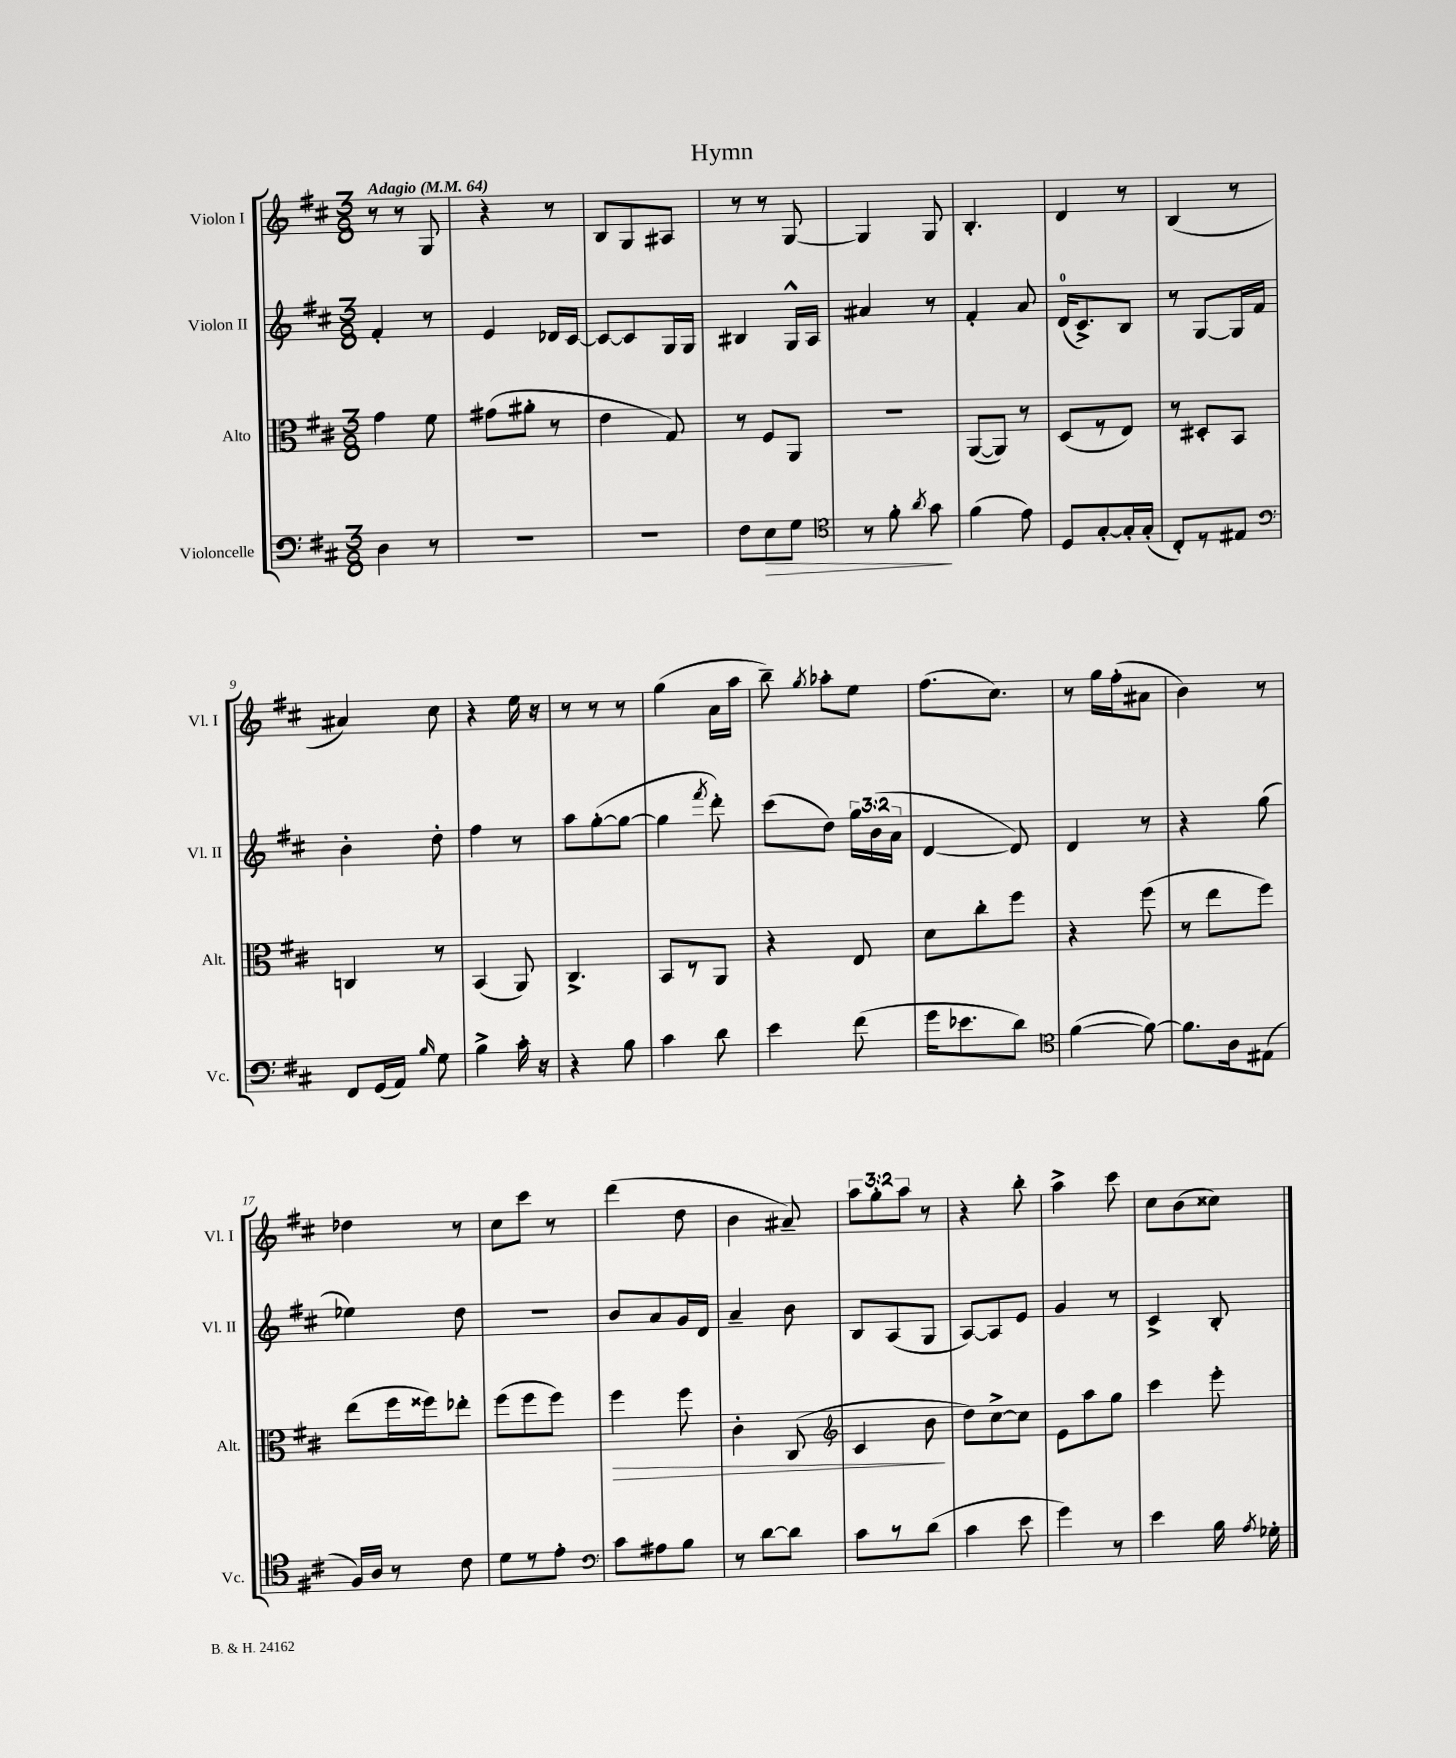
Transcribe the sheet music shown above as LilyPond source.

\header { title = "Hymn" }
<<
\new StaffGroup <<
\new Staff = "s0" \with { instrumentName = "Violon I" shortInstrumentName = "Vl. I" } {
    \clef treble \key d \major \numericTimeSignature \time 3/8 \override Staff.TupletNumber.text = #tuplet-number::calc-fraction-text \tempo "Adagio" 4 = 64
    \autoBeamOff r8 r8 g8 |
    r4 r8 |
    b8[ g8 ais8] |
    r8 r8 g8~ |
    g4 g8 |
    b4.-. |
    d'4 r8 |
    b4( r8 |
    ais'4) cis''8 |
    r4 e''16 r16 |
    r8 r8 r8 |
    g''4( a'16[ a''16] |
    b''8--) \acciaccatura { g''8 } aes''8[-. e''8] |
    fis''8.[( cis''8.]) |
    r8 g''16[ fis''16-.( ais'8] |
    b'4) r8 |
    des''4 r8 |
    cis''8[ cis'''8] r8 |
    d'''4( d''8 |
    b'4 ais'8--) |
    \tuplet 3/2 { a''8[ g''8-. a''8] } r8 |
    r4 b''8-. |
    a''4-> cis'''8 |
    cis''8[ b'8( cisis''8]) \bar "|." |
}
\new Staff = "s1" \with { instrumentName = "Violon II" shortInstrumentName = "Vl. II" } {
    \clef treble \key d \major \numericTimeSignature \time 3/8 \override Staff.TupletNumber.text = #tuplet-number::calc-fraction-text
    \autoBeamOff fis'4-. r8 |
    e'4 des'16[ cis'16]~ |
    cis'8[~ cis'8 g16 g16] |
    bis4 g16[-^ a16] |
    ais'4 r8 |
    fis'4-. a'8 |
    d'16[-0( cis'8.->) b8] |
    r8 g8[~ g16 fis'16] |
    b'4-. d''8-. |
    fis''4 r8 |
    a''8[ g''8~-.( g''8]~ |
    g''4 \acciaccatura { fis'''8 } d'''8-.) |
    cis'''8[( d''8]) \tuplet 3/2 { g''16[ b'16( a'16] } |
    d'4~ d'8) |
    d'4 r8 |
    r4 g''8( |
    ees''4) d''8 |
    R4. |
    b'8[ a'8 g'16 d'16] |
    a'4-- b'8 |
    b8[ a8( g8] |
    a8[~) a8 e'8] |
    g'4 r8 |
    cis'4-> b8-. \bar "|." |
}
\new Staff = "s2" \with { instrumentName = "Alto" shortInstrumentName = "Alt." } {
    \clef alto \key d \major \numericTimeSignature \time 3/8
    \autoBeamOff g'4 fis'8 |
    gis'8[( ais'8]-. r8 |
    e'4 g8) |
    r8 fis8[ a,8] |
    R4. |
    a,8[~( a,8]) r8 |
    d8[( r8 e8]) |
    r8 dis8[-. b,8] |
    c4 r8 |
    b,4( a,8) |
    cis4.-> |
    b,8[ r8 a,8] |
    r4 e8 |
    d'8[ cis''8-. fis''8] |
    r4 fis''8( |
    r8 e''8[ fis''8]) |
    e''8[( fis''16 fisis''16) ees''8]-. |
    fis''8[( fis''8 fis''8]) |
    fis''4\> fis''8 |
    cis'4-. cis8( |
    \clef treble cis'4 b'8\! |
    d''8[) cis''8~-> cis''8] |
    e'8[ a''8 g''8] |
    cis'''4 e'''8-. \bar "|." |
}
\new Staff = "s3" \with { instrumentName = "Violoncelle" shortInstrumentName = "Vc." } {
    \clef bass \key d \major \numericTimeSignature \time 3/8
    \autoBeamOff d4 r8 |
    R4. |
    R4. |
    fis8[ e8\> g8] |
    \clef tenor r8 fis'8-. \acciaccatura { a'8 } g'8\! |
    fis'4( e'8) |
    d8[ g8~-. g16-. g16]-.( |
    cis8[-.) r8 eis8] |
    \clef bass fis,8[ g,16( a,16]) \grace { b16 } g8 |
    b4-> cis'16-. r16 |
    r4 b8 |
    cis'4 d'8 |
    e'4 fis'8( |
    g'16[ ees'8. d'8]) |
    \clef tenor fis'4~( fis'8~) |
    fis'8.[ a16 eis8]( |
    fis16[) a16] r8 cis'8 |
    d'8[ r8 e'8]-. |
    \clef bass cis'8[ ais8 b8] |
    r8 d'8[~ d'8] |
    cis'8[ r8 d'8]( |
    cis'4 e'8 |
    g'4) r8 |
    e'4 b16 \acciaccatura { a8 } ges16-. \bar "|." |
}
>>
>>
